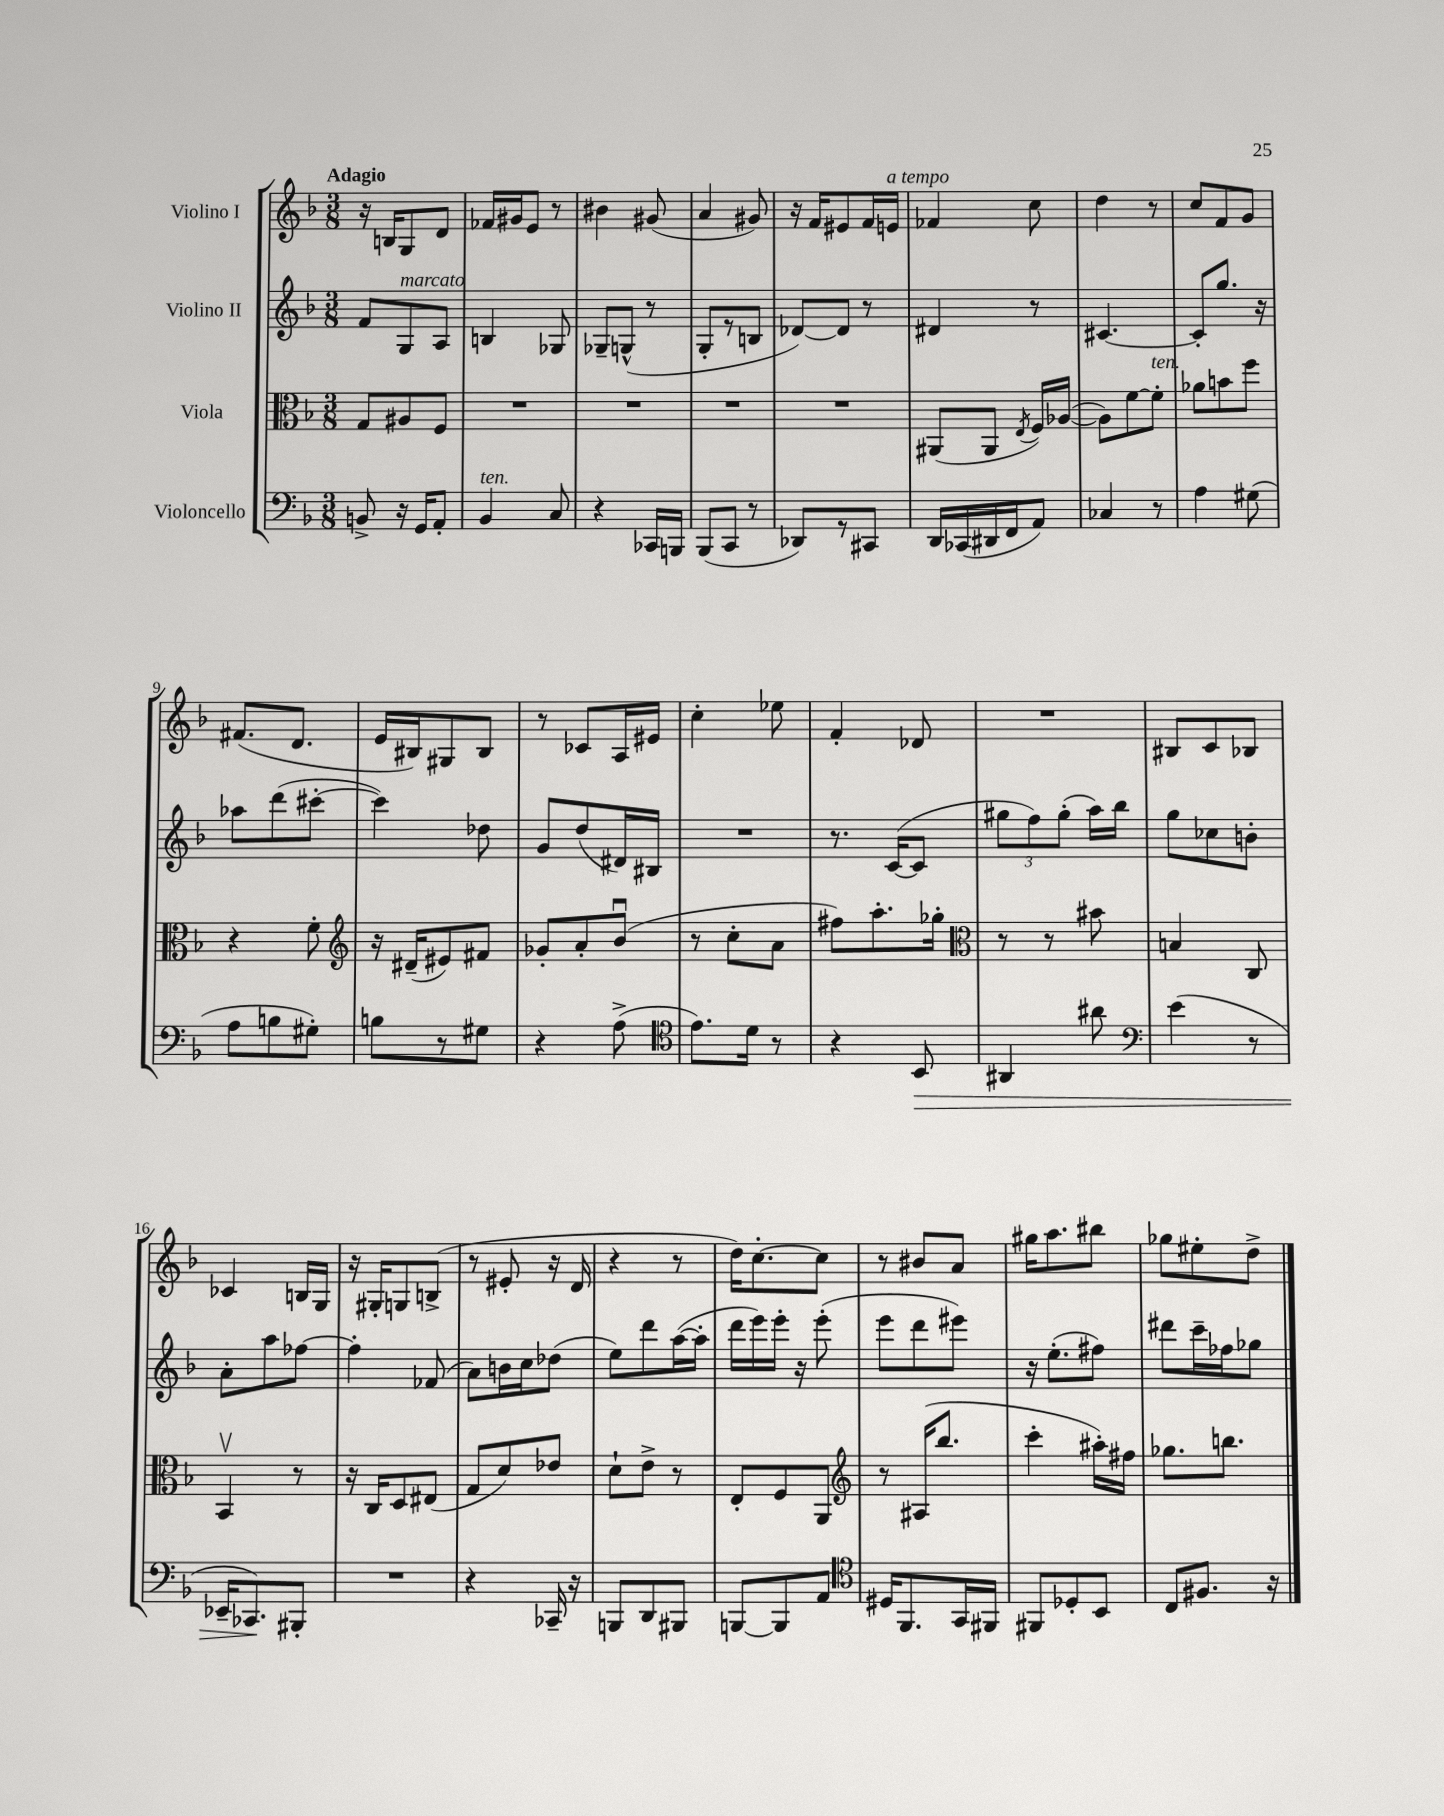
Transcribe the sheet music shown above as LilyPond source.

<<
\new StaffGroup <<
\new Staff = "s0" \with { instrumentName = "Violino I" } {
    \clef treble \key f \major \numericTimeSignature \time 3/8 \tempo "Adagio"
    \autoBeamOff r16 b16[ g8 d'8] |
    fes'16[ gis'16 e'8] r8 |
    bis'4 gis'8( |
    a'4 gis'8) |
    r16 f'16[ eis'8 f'16 e'16]^\markup { \italic "a tempo" } |
    fes'4 c''8 |
    d''4 r8 |
    c''8[ f'8 g'8] |
    fis'8.[( d'8.] |
    e'16[ bis16) gis8 bis8] |
    r8 ces'8[ a16 eis'16] |
    c''4-. ees''8 |
    f'4-. des'8 |
    R4. |
    bis8[ c'8 bes8] |
    ces'4 b16[ g16] |
    r16 gis16[-. g8 b8]->( |
    r8 eis'8-. r16 d'16 |
    r4 r8 |
    d''16[) c''8.~-. c''8] |
    r8 bis'8[ a'8] |
    gis''16[ a''8. bis''8] |
    ges''8[ eis''8-. d''8]-> \bar "|." |
}
\new Staff = "s1" \with { instrumentName = "Violino II" } {
    \clef treble \key f \major \numericTimeSignature \time 3/8
    \autoBeamOff f'8[ g8^\markup { \italic "marcato" } a8] |
    b4 ges8 |
    ges8[-- g8]-^( r8 |
    g8[-. r8 b8] |
    des'8[~) des'8] r8 |
    dis'4 r8 |
    cis'4.~ |
    cis'8[-. g''8.] r16 |
    aes''8[ d'''8( cis'''8]~-. |
    cis'''4) des''8 |
    g'8[ d''8( dis'16) bis16] |
    R4. |
    r8. c'16[~( c'8] |
    \tuplet 3/2 { gis''8[ f''8) gis''8]-.( } a''16[) bes''16] |
    g''8[ ces''8 b'8]-. |
    a'8[-. a''8 fes''8]~ |
    fes''4-. fes'8( |
    a'8[) b'16 c''16 des''8]( |
    e''8[) d'''8 a''16~( a''16]-. |
    d'''16[ e'''16) e'''16]-. r16 e'''8-.( |
    e'''8[ d'''8 eis'''8]) |
    r16 e''8.[-.( fis''8]) |
    dis'''8[ c'''16-- fes''16 ges''8] \bar "|." |
}
\new Staff = "s2" \with { instrumentName = "Viola" } {
    \clef alto \key f \major \numericTimeSignature \time 3/8
    \autoBeamOff g8[ ais8 f8] |
    R4. |
    R4. |
    R4. |
    R4. |
    ais,8[( ais,8] \acciaccatura { e8 } f16[) aes16]~( |
    aes8[) f'8~ f'8]-.^\markup { \italic "ten." } |
    aes'8[ b'8 f''8] |
    r4 f'8-. |
    \clef treble r16 dis'16[--( eis'8) fis'8] |
    ges'8[-. a'8-. bes'8]\downbow( |
    r8 c''8[-. a'8] |
    fis''8[) a''8.-. ges''16]-. |
    \clef alto r8 r8 bis'8 |
    b4 c8 |
    bes,4\upbow r8 |
    r16 c16[ d8 eis8]( |
    g8[ d'8) ees'8] |
    d'8[-! e'8]-> r8 |
    e8[-. f8 a,8] |
    \clef treble r8 ais16[( bes''8.] |
    c'''4-. ais''16[-.) fis''16] |
    ges''8.[ b''8.] \bar "|." |
}
\new Staff = "s3" \with { instrumentName = "Violoncello" } {
    \clef bass \key f \major \numericTimeSignature \time 3/8
    \autoBeamOff b,8-> r16 g,16[ a,8]-. |
    bes,4^\markup { \italic "ten." } c8 |
    r4 ces,16[ b,,16] |
    bes,,8[( c,8] r8 |
    des,8[) r8 cis,8] |
    d,16[ ces,16( dis,16 f,16 a,8]) |
    ces4 r8 |
    a4 gis8( |
    a8[ b8 gis8]-.) |
    b8[ r8 gis8] |
    r4 a8->( |
    \clef tenor e'8.[) d'16] r8 |
    r4 bes,8\> |
    ais,4 ais'8 |
    \clef bass e'4( r8 |
    ees,16[-- ces,8.\!) bis,,8]-. |
    R4. |
    r4 ces,16-- r16 |
    b,,8[ d,8 bis,,8] |
    b,,8[~ b,,8 a,8] |
    \clef tenor dis16[ f,8. g,16 fis,16] |
    fis,8[ des8-. bes,8] |
    c8[ fis8.] r16 \bar "|." |
}
>>
>>
